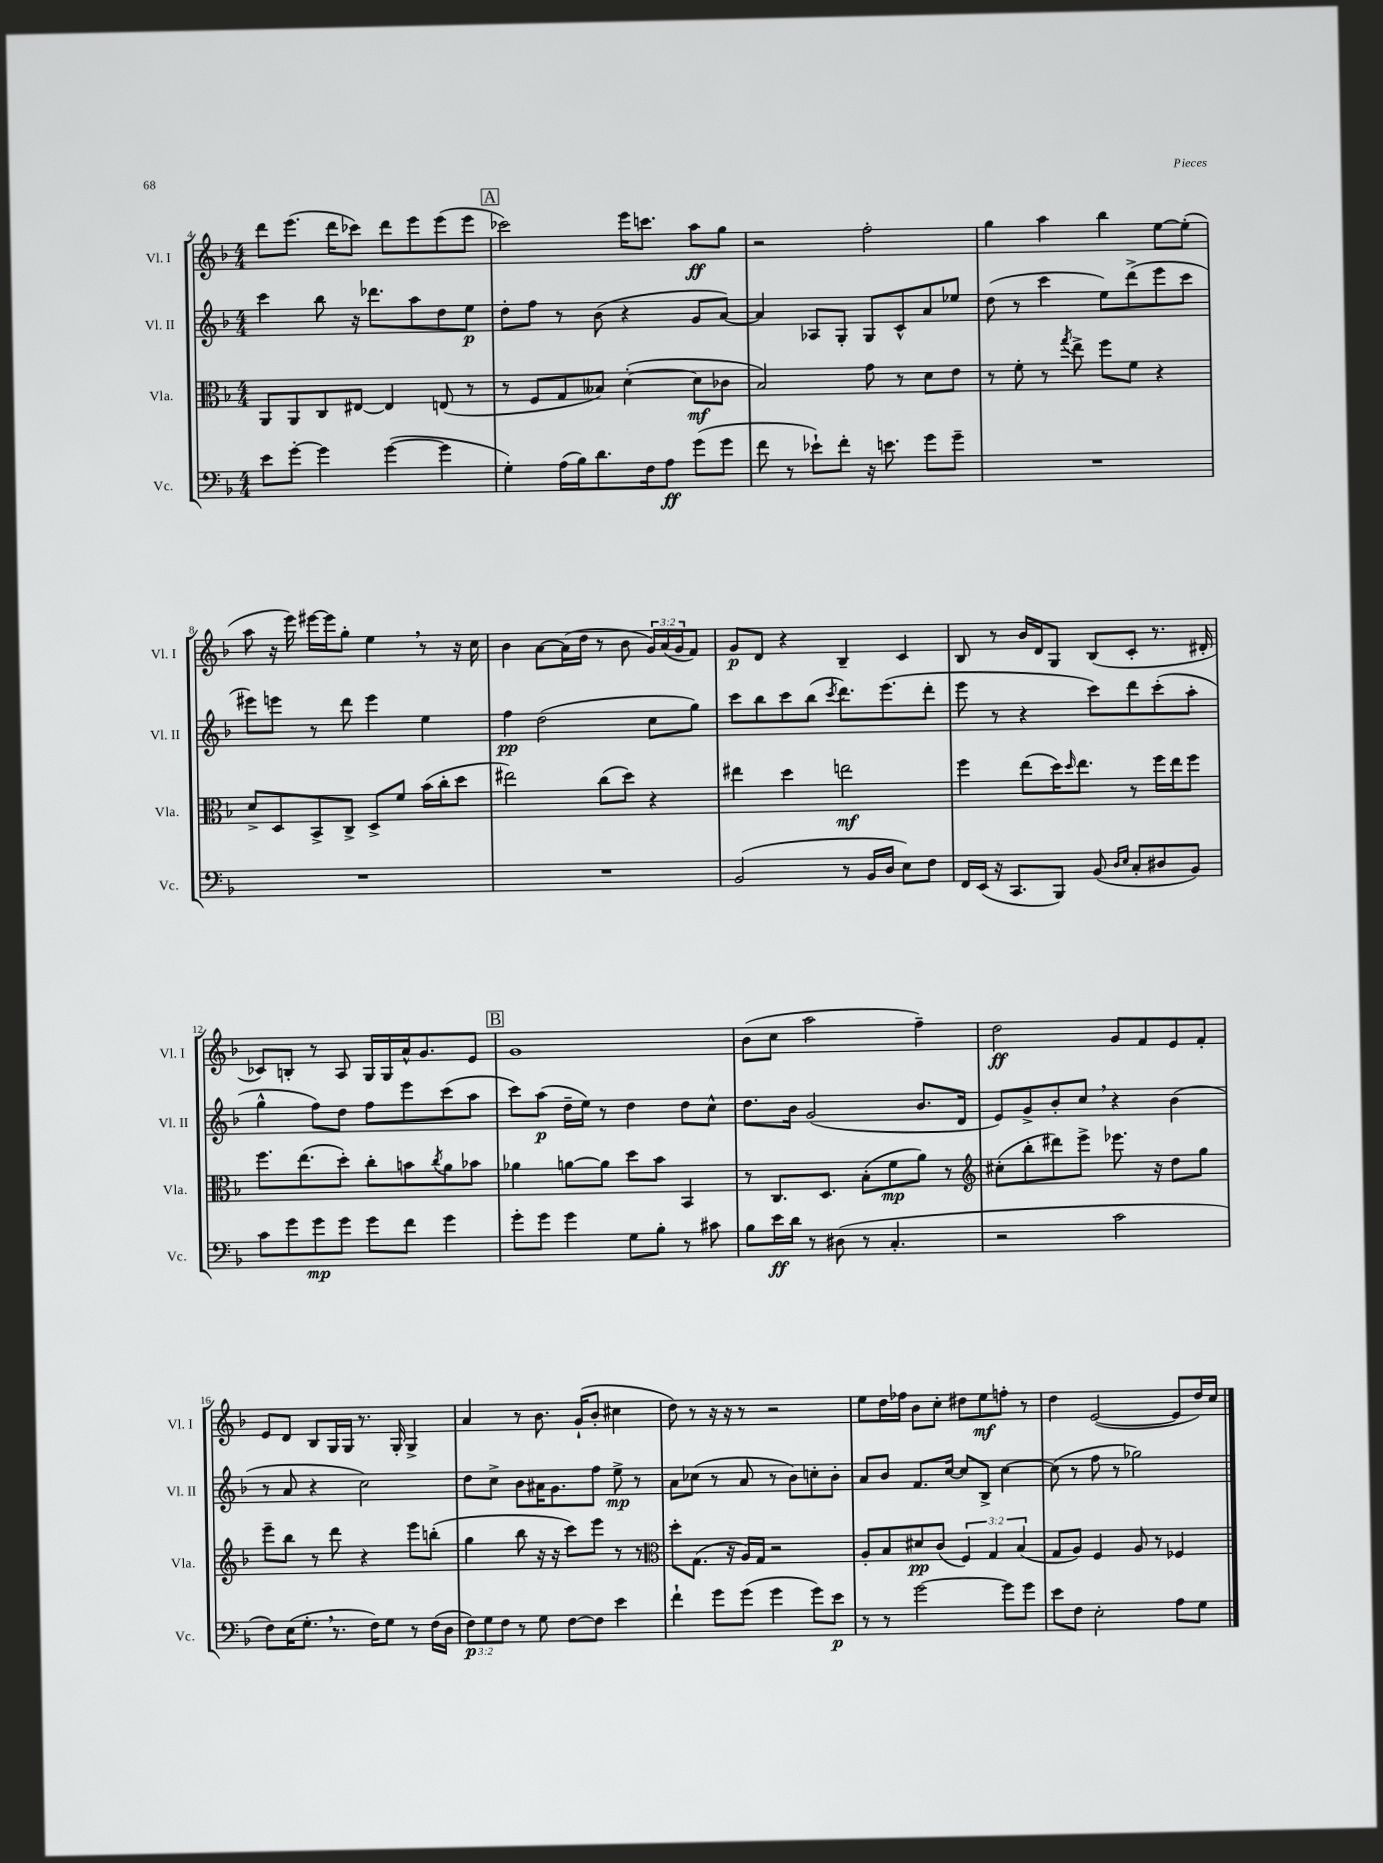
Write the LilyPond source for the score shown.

<<
\new StaffGroup <<
\new Staff = "s0" \with { instrumentName = "Vl. I" shortInstrumentName = "Vl. I" } {
    \clef treble \key f \major \numericTimeSignature \time 4/4 \override Staff.TupletNumber.text = #tuplet-number::calc-fraction-text
    d'''8 e'''8.( d'''16 ces'''8) d'''8 e'''8 e'''8( e'''8 |
    \mark \markup { \box "A" } ces'''2) e'''16 c'''8. a''8\ff g''8 |
    r2 f''2-. |
    g''4 a''4 bes''4 e''8~ e''8-.( |
    a''8 r16 e'''16) eis'''16~ eis'''16 g''8-. e''4 \breathe r8 r16 c''16 |
    bes'4 a'8~ a'16( d''16 r8 bes'8 \tuplet 3/2 { g'16) a'16( g'16 } f'8) |
    g'8\p d'8 r4 bes4-- c'4 |
    bes8 r8 bes'16 d'16 g8 bes8( c'8-. r8. dis'16-. |
    ces'8) b8-. r8 a8 g16 g16 a'16-^ g'8. e'8 |
    \mark \markup { \box "B" } g'1 |
    bes'8( c''8 a''2 f''4--) |
    d''2\ff g'8 f'8 e'8 f'8-. |
    e'8 d'8 bes8 g16 g16 r8. g16-. g4-> |
    a'4 r8 bes'8. g'16-!( bes'8-. cis''4 |
    d''8) r8 r16 r16 r8 r2 |
    e''8 d''16 fes''16 bes'8 c''8-. dis''8 e''8\mf f''8-. r8 |
    d''4 e'2~( e'8 d''16) c''16 \bar "|." |
}
\new Staff = "s1" \with { instrumentName = "Vl. II" shortInstrumentName = "Vl. II" } {
    \clef treble \key f \major \numericTimeSignature \time 4/4
    c'''4 bes''8 r16 des'''8. a''8 d''8 e''8\p |
    \mark \markup { \box "A" } d''8-. f''8 r8 bes'8( r4 g'8 a'8~) |
    a'4 aes8 g8-. g8 c'8-^ a'8 ees''8 |
    d''8( r8 c'''4 e''8) d'''8->( e'''8 c'''8 |
    eis'''8) e'''8 r8 d'''8 e'''4 e''4 |
    f''4\pp d''2( c''8 g''8) |
    c'''8 bes''8 c'''8 bes''8( \acciaccatura { c'''8 } d'''8.) e'''8.( d'''8-. |
    e'''8 r8 r4 c'''8) d'''8 c'''8-.( a''8-. |
    g''4-^ f''8) d''8 f''8 e'''8 c'''8( a''8 |
    \mark \markup { \box "B" } c'''8) a''8\p( d''16-- e''16) r8 d''4 d''8 c''8-^ |
    d''8. bes'16 g'2( bes'8. d'16 |
    e'8) g'8-> bes'8-. c''8 \breathe r4 bes'4( |
    r8 a'8 r4 c''2) |
    d''8 c''8-> bes'8 ais'16 g'8. f''8 e''8->\mp r8 |
    a'8 ces''8( r8 a'8 r8 bes'8) c''8-. bes'8-. |
    a'8 bes'8 f'8. c''16~ c''8 bes8-> c''4~ |
    c''8( r8 f''8 r8 ges''2) \bar "|." |
}
\new Staff = "s2" \with { instrumentName = "Vla." shortInstrumentName = "Vla." } {
    \clef alto \key f \major \numericTimeSignature \time 4/4 \override Staff.TupletNumber.text = #tuplet-number::calc-fraction-text
    a,8 a,8 c8 eis8~ eis4 e8( r8 |
    \mark \markup { \box "A" } r8 f8 g8 beses8) d'4~-.( d'8\mf ces'8 |
    bes2) g'8 r8 d'8 e'8 |
    r8 f'8-. r8 \acciaccatura { g''8 } e''8-> f''8 f'8 r4 |
    d'8-> d8 bes,8-> c8-> d8-> f'8 bes'16( c''16-. d''8 |
    eis''2) c''8( d''8) r4 |
    eis''4 d''4 e''2\mf |
    f''4 e''8( d''16) \grace { d''16 } e''8. r8 f''16 e''16 f''8 |
    f''8. e''8.( d''8-.) c''8-. b'8 \acciaccatura { c''8 } a'8 bes'8 |
    \mark \markup { \box "B" } aes'4 a'8~ a'8 d''8 bes'8 bes,4 |
    r8 c8. d8. bes8-.( f'8\mp a'8) r8 |
    \clef treble cis''8-.( bes''8-. dis'''8) e'''8-> ees'''8. r16 d''8 g''8 |
    e'''8-- bes''8 r8 d'''8 r4 e'''8 b''8-.( |
    g''4 bes''8 r16 r16 c'''8) e'''8 r8 r8 |
    \clef alto d''8-. g8.( r16 a16) g16 r2 |
    a8-. bes8 dis'8\pp c'8( \tuplet 3/2 { f4) g4 bes4( } |
    g8 a8) f4 a8 r8 fes4 \bar "|." |
}
\new Staff = "s3" \with { instrumentName = "Vc." shortInstrumentName = "Vc." } {
    \clef bass \key f \major \numericTimeSignature \time 4/4 \override Staff.TupletNumber.text = #tuplet-number::calc-fraction-text
    e'8 g'8~-. g'4 g'4~( g'4 |
    \mark \markup { \box "A" } g4-.) a16( bes16) d'8. f16 a8\ff g'8( g'8 |
    f'8 r8 ees'8-!) f'8-. r16 e'8. g'8 g'8-- |
    R1 |
    R1 |
    R1 |
    bes,2( r8 bes,16 d16 e8) f8 |
    f,16 e,16( r16 c,8. bes,,8) bes,8( \grace { d16 e16 } c8-. dis8 bes,8) |
    c'8 g'8 g'8\mp g'8 g'8 f'8 g'4 |
    \mark \markup { \box "B" } g'8-. g'8 g'4 g8 bes8-. r8 cis'8 |
    bes8 e'16\ff d'16 r8 dis8( r8 c4.-. |
    r2 c'2 |
    f8) e16( g8.-. \breathe r8. f16) g8 r8 f16( d16 |
    \tuplet 3/2 { f8\p) g8 f8 } r8 g8 f8~ f8 e'4 |
    f'4-! g'8 g'8( g'4 g'8) e'8\p |
    r8 r8 g'2~ g'8 g'8 |
    e'8 f8 e2-. a8 g8 \bar "|." |
}
>>
>>
\layout { \context { \Score currentBarNumber = #4 } }
